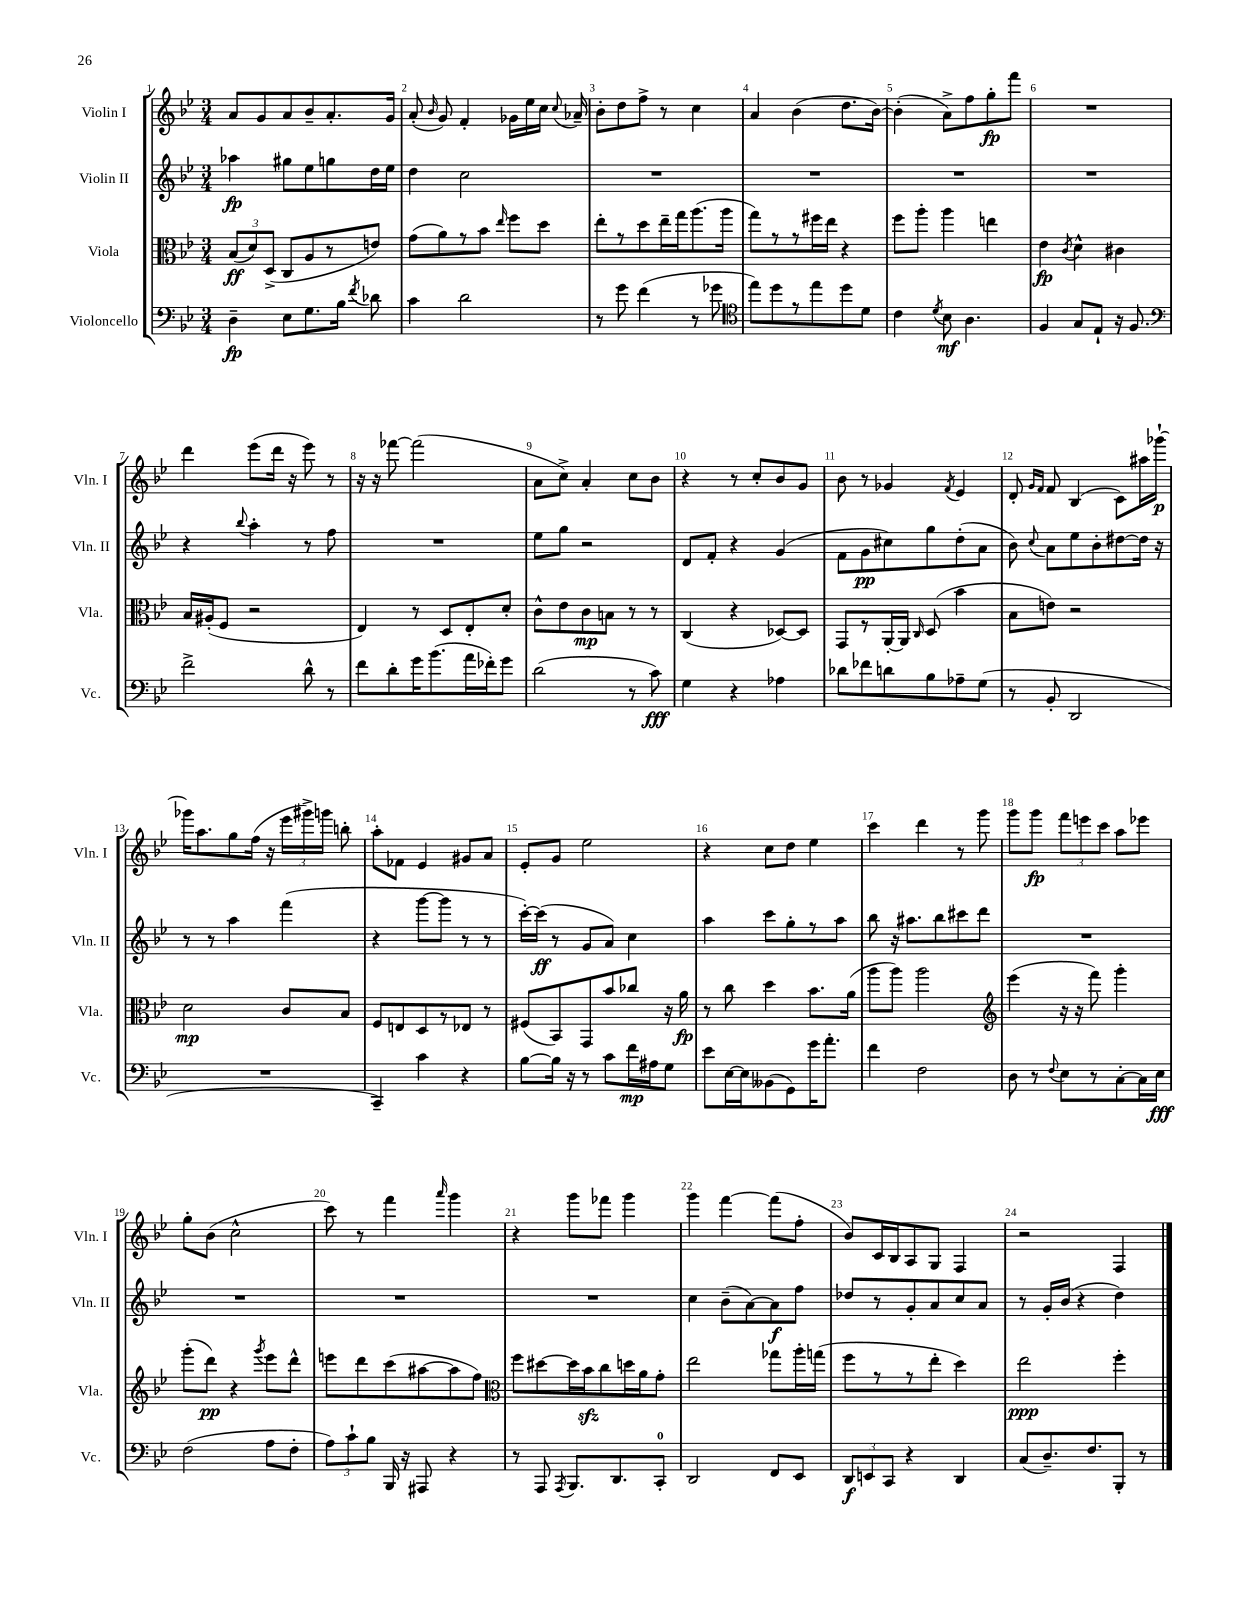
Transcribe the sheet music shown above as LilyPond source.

<<
\new StaffGroup <<
\new Staff = "s0" \with { instrumentName = "Violin I" shortInstrumentName = "Vln. I" } {
    \clef treble \key bes \major \numericTimeSignature \time 3/4
    \autoBeamOff a'8[ g'8 a'8 bes'8-- a'8.-. g'16] |
    a'8-.( \grace { bes'16 } g'8) f'4-. ges'16[ ees''16 c''16] \appoggiatura { c''8 } aes'16-- |
    bes'8[-. d''8 f''8]-> r8 c''4 |
    a'4 bes'4( d''8.[ bes'16]~) |
    bes'4-.( a'8[->) f''8 g''8-.\fp f'''8] |
    R2. |
    d'''4 ees'''8[( d'''16] r16 ees'''8) r8 |
    r16 r16 fes'''8~ fes'''2( |
    a'8[ c''8]->) a'4-. c''8[ bes'8] |
    r4 r8 c''8[-. bes'8 g'8] |
    bes'8 r8 ges'4 \acciaccatura { f'8 } ees'4 |
    d'8-. \grace { g'16[ f'16] } f'8 bes4( c'8[) ais''16 ges'''16]~-!\p |
    ges'''16[ a''8. g''8 f''16]( r16 \tuplet 3/2 { ees'''16[ gis'''16->) g'''16] } b''8-. |
    a''8[-. fes'8] ees'4 gis'8[ a'8] |
    ees'8[-. g'8] ees''2 |
    r4 c''8[ d''8] ees''4 |
    c'''4 d'''4 r8 g'''8 |
    g'''8[ g'''8]\fp \tuplet 3/2 { f'''8[ e'''8 c'''8] } a''8[ ees'''8] |
    g''8[-. bes'8]( c''2-^ |
    c'''8) r8 f'''4 \grace { a'''16 } g'''4 |
    r4 g'''8[ fes'''8] g'''4 |
    g'''4 f'''4~ f'''8[( f''8]-. |
    bes'8[) c'16 bes16 a8 g8] f4 |
    r2 f4 \bar "|." |
}
\new Staff = "s1" \with { instrumentName = "Violin II" shortInstrumentName = "Vln. II" } {
    \clef treble \key bes \major \numericTimeSignature \time 3/4
    \autoBeamOff aes''4\fp gis''8[ ees''8 g''8 d''16 ees''16] |
    d''4 c''2 |
    R2. |
    R2. |
    R2. |
    R2. |
    r4 \appoggiatura { bes''8 } a''4-. r8 f''8 |
    R2. |
    ees''8[ g''8] r2 |
    d'8[ f'8]-. r4 g'4( |
    f'8[ g'8\pp cis''8) g''8 d''8-.( a'8] |
    bes'8) \appoggiatura { c''8 } a'8[ ees''8 bes'8-. dis''8~ dis''16] r16 |
    r8 r8 a''4 f'''4( |
    r4 g'''8[~ g'''8] r8 r8 |
    c'''16[~-.) c'''16]\ff( r8 g'8[ a'8]) c''4 |
    a''4 c'''8[ g''8-. r8 a''8] |
    bes''8 r16 ais''8.[ bes''8 cis'''8 d'''8] |
    R2. |
    R2. |
    R2. |
    R2. |
    c''4 bes'8[--( a'8~) a'8\f f''8] |
    des''8[ r8 g'8-. a'8 c''8 a'8] |
    r8 g'16[-. bes'16]( r4 d''4) \bar "|." |
}
\new Staff = "s2" \with { instrumentName = "Viola" shortInstrumentName = "Vla." } {
    \clef alto \key bes \major \numericTimeSignature \time 3/4
    \autoBeamOff \tuplet 3/2 { bes8[\ff( d'8) d8]->( } c8[ a8 r8 e'8]) |
    g'8[( a'8) r8 bes'8] \grace { ees''16 } f''8[ d''8] |
    ees''8[-. r8 d''8 ees''16-- g''16 a''8.( a''16] |
    g''8[) r8 r8 fis''16 ees''16] r4 |
    f''8[ a''8]-. a''4 e''4 |
    ees'4\fp \acciaccatura { c'8 } d'4-^ cis'4 |
    bes16[ ais16-.( f8] r2 |
    ees4) r8 d8[ ees8-. d'8]-. |
    c'8[-^ ees'8 c'8\mp b8] r8 r8 |
    c4( r4 des8[~) des8] |
    g,8[ r8 a,16~-. a,16] \grace { c16 } d8( bes'4 |
    bes8[ e'8]) r2 |
    d'2\mp c'8[ bes8] |
    f8[ e8 d8 r8 ees8] r8 |
    fis8[( bes,8) g,8 bes'8 ces''8] r16 a'16\fp |
    r8 c''8 d''4 bes'8.[ a'16]( |
    a''8[ a''8]) a''2 |
    \clef treble ees'''4( r16 r16 f'''8) g'''4-. |
    g'''8[-.( d'''8]\pp) r4 \acciaccatura { g'''8 } ees'''8[ d'''8]-^ |
    e'''8[ d'''8 c'''8( ais''8~ ais''8 f''8]) |
    \clef alto f''8[ dis''8~ dis''16 bes'16\sfz c''8 d''16 a'16 g'8]-. |
    ees''2 ges''8[ a''16-. g''16]( |
    f''8[ r8 r8 ees''8]-. d''4) |
    ees''2\ppp f''4-. \bar "|." |
}
\new Staff = "s3" \with { instrumentName = "Violoncello" shortInstrumentName = "Vc." } {
    \clef bass \key bes \major \numericTimeSignature \time 3/4
    \autoBeamOff d4--\fp ees8[ g8. bes16] \acciaccatura { f'8 } des'8 |
    c'4 d'2 |
    r8 g'8 f'4( r8 ges'8 |
    \clef tenor ees''8[) d''8 r8 ees''8 d''8 d'8] |
    c'4 \acciaccatura { d'8 } bes8\mf a4. |
    f4 g8[ ees8]-! r16 f8. |
    \clef bass f'2-> d'8-^ r8 |
    f'8[ d'8-. g'16 bes'8.( a'16 fes'16-.) g'8] |
    d'2( r8 c'8\fff) |
    g4 r4 aes4 |
    des'8[ fes'8 d'8 bes8 aes8-- g8]( |
    r8 bes,8-. d,2 |
    R2. |
    c,4--) c'4 r4 |
    bes8[~ bes16] r16 r8 c'8[ f'16\mp ais16 g8] |
    ees'8[ ees16~ ees16 beses,8( g,8) g'16 a'8.]-. |
    f'4 f2 |
    d8 r8 \appoggiatura { f8 } ees8[ r8 c8~-. c16 ees16]\fff |
    f2( a8[ f8]-. |
    \tuplet 3/2 { a8[) c'8-! bes8] } bes,,16 r16 ais,,8 r4 |
    r8 a,,8 \acciaccatura { a,,8 } bes,,8.[ d,8. c,8]-0-. |
    d,2 f,8[ ees,8] |
    \tuplet 3/2 { d,8[\f e,8 c,8] } r4 d,4 |
    c8[( d8.--) f8. bes,,8]-. r8 \bar "|." |
}
>>
>>
\layout { \context { \Score \override BarNumber.break-visibility = ##(#f #t #t) barNumberVisibility = #all-bar-numbers-visible } }
